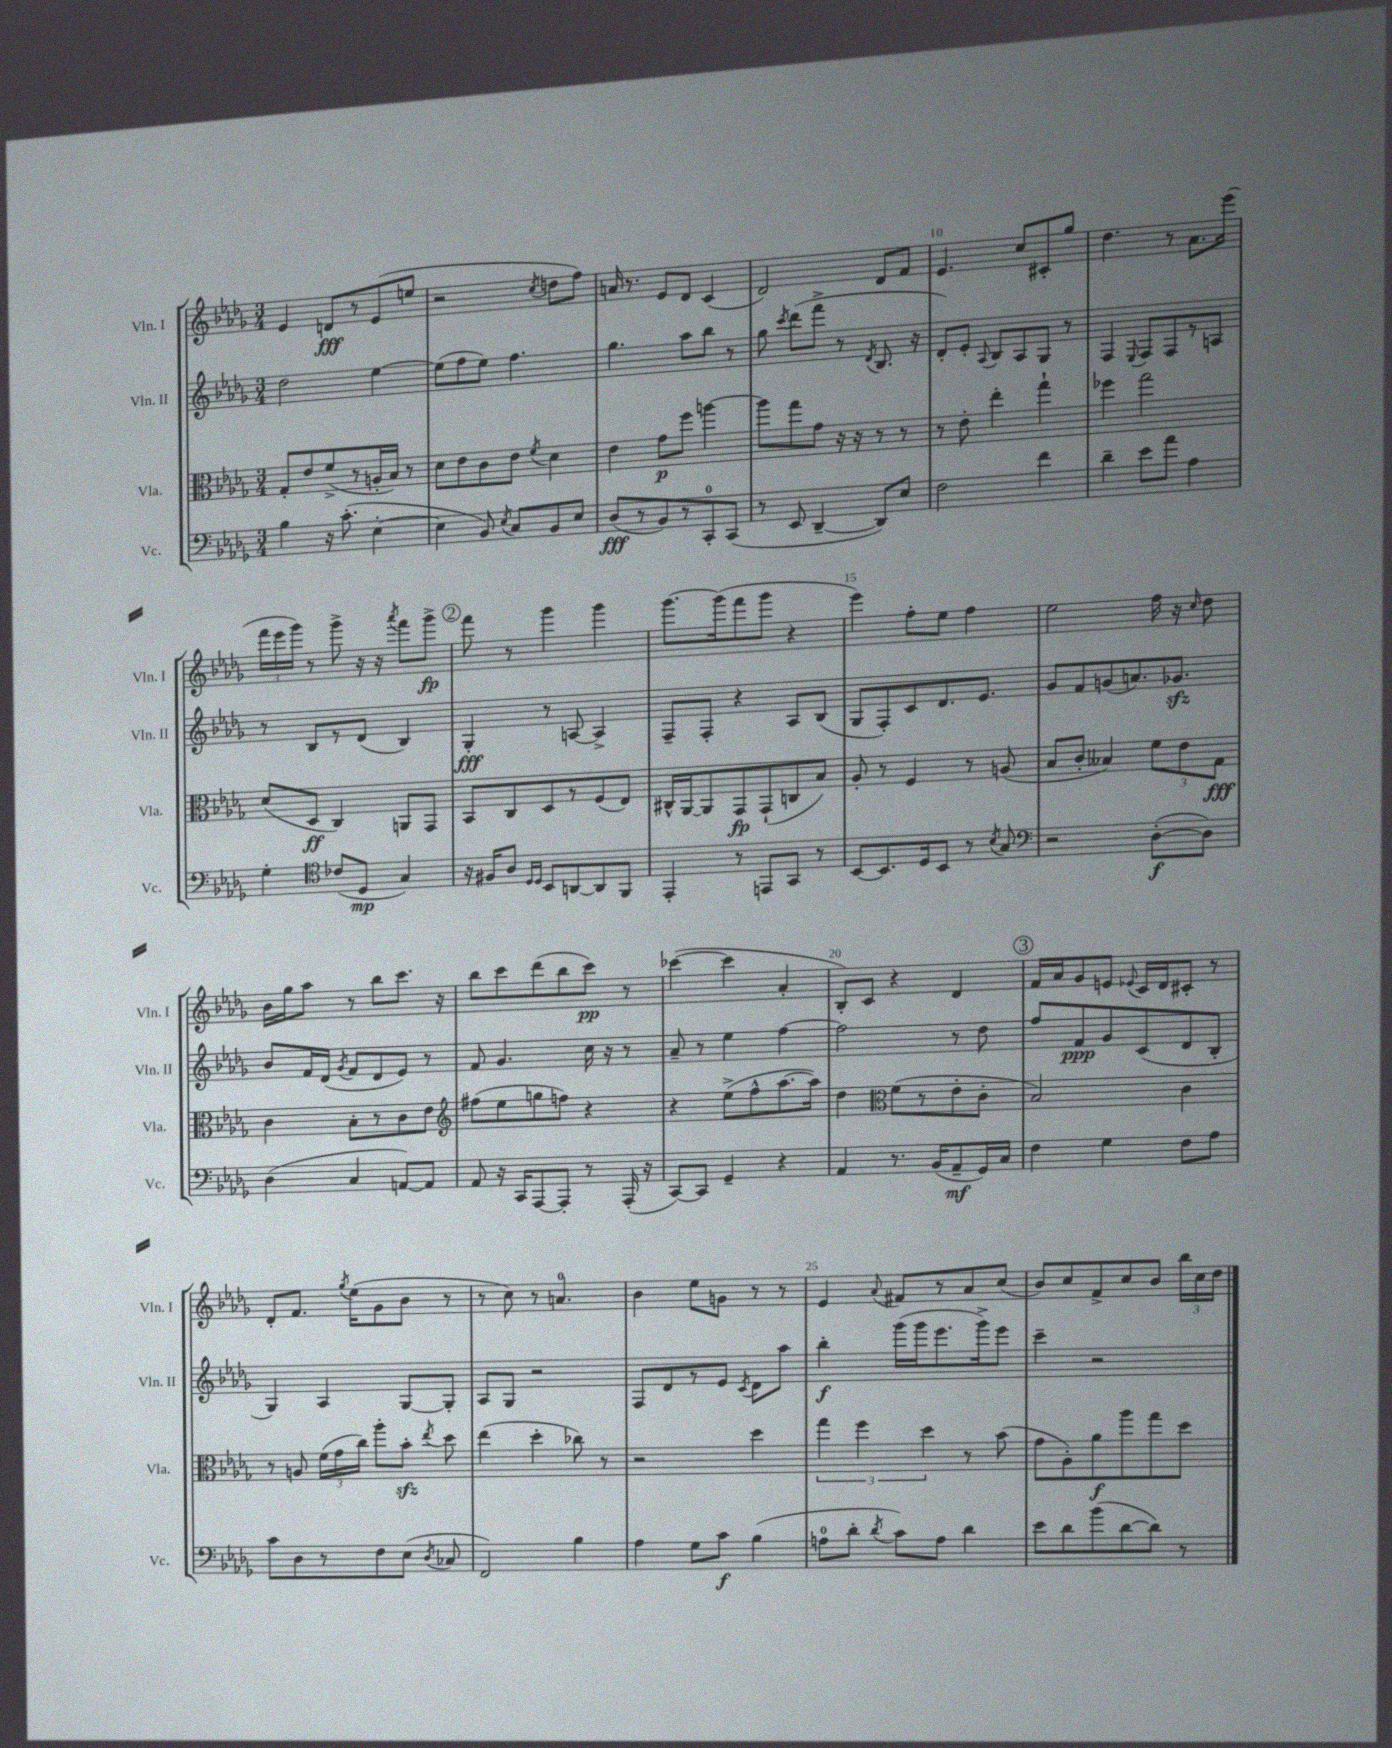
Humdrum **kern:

**kern	**kern	**kern	**kern
*staff4	*staff3	*staff2	*staff1
*clefF4	*clefC3	*clefG2	*clefG2
*k[b-e-a-d-g-]	*k[b-e-a-d-g-]	*k[b-e-a-d-g-]	*k[b-e-a-d-g-]
*M3/4	*M3/4	*M3/4	*M3/4
4B-	8G-'	2dd-	4e-
.	8e-	.	.
16r	(8f^	.	8d
(8.c'	.	.	.
.	8r	.	8r
[4E-'	16A'	[4ee-	(8e-
.	16B-)	.	.
.	8r	.	8ee
=	=	=	=
4E-]	8d-	(8ee-]	2r
.	8e-	8ff	.
8BB-)	8c	8ee-)	.
8qE-	.	.	.
8C	8e-	4.ff	.
.	8qf	.	8qcc
8BB-	4d-	.	8dd
8E-	.	.	8ff)
=	=	=	=
(8D-	4e-	4.gg-	16a
.	.	.	8.r
8r	.	.	.
8BB-)	8g-	.	8e-
8r	8ff	8aa-	8d-
8CC'	[4aa	8bb-	(4c
(8CC	.	8r	.
=	=	=	=
8r	8aa]	8gg-	2d-)
.	.	8qccc	.
8EE-	8gg-	(8ddd-	.
[4DD-~	8g-	8fff^	.
.	16r	8r	.
.	16r	.	.
.	.	8qd-	.
8DD-])	8r	8.B-	8d-
8E-	8r	.	8f
.	.	16r	.
=	=	=	=
2F	8r	8d-')	4.e-
.	8e-'	8e-'	.
.	.	8qqA-	.
.	4ee-'	8B-	.
.	.	8A-	8cc
4f	4gg-`	8G-	8c#'
.	.	8r	8gg-
=	=	=	=
4d-~	4ff-	4F	4.dd-
.	.	8qqE-	.
8e-	2gg-	8F	.
8a-	.	8F	8r
4A-	.	8r	8.a-
.	.	8A	.
.	.	.	(16eee-
=	=	=	=
4G-'	(8d-	8r	24fff
.	.	.	24eee-
.	.	.	24ggg-)
.	8D-	8B-	8r
*clefC4	*	*	*
(8c-	4C)	8r	8ggg-^
8D-	.	(8d-	16r
.	.	.	16r
.	.	.	8qaaa-
4G-)	8AA	4B-)	8fff
.	8GG-	.	8ggg-^
=	=	=	=
16r	8BB-	4G-'	8fff
16F#	.	.	.
8A-	8C	.	8r
16qqD-	.	.	.
16qqD-	.	.	.
8BB-	8D-	8r	4ggg-
[8AA	8r	[8A	.
8AA]	(8F	4A^]	4ggg-
8FF	8E-)	.	.
=	=	=	=
4EE-'	16C#^^	8F~	[8.ggg-
.	[16AA-	.	.
.	8AA-]	8F'	.
.	.	.	(16ggg-]
8r	8GG-	4r	8fff
8EE	(8GG-`	.	8ggg-
8GG-	8C	8A-	4r
8r	8B-)	(8B-	.
=	=	=	=
[8BB-	8A-'	8G-	4eee-)
8.BB-]	8r	8F')	.
.	4F	8c	8ff'
16D-	.	.	.
8BB-	.	8.d-	8ee-
8r	8r	.	4ff
.	.	8.e-	.
8qB-	.	.	.
8G-	(8A	.	.
=	=	=	=
*clefF4	*	*	*
2r	8B-	8g-	2ee-
.	8c'	8f	.
.	4B--)	(8g	.
.	.	8.a)	.
([8D-'	12f	.	16ff
.	.	8.g-	16r
.	12e-	.	.
.	.	.	16qqcc
8D-])	.	.	8dd-
.	12G-	.	.
=	=	=	=
(4D-	4c	8b-	16b-
.	.	.	16gg-
.	.	16f	8aa-
.	.	(16d-	.
.	.	8qg-	.
4C	8B-'	8f	8r
.	8r	8d-	8bb-
[8AA)	8c	8e-)	8.ccc
8AA]	8e-	8r	.
.	.	.	16r
=	=	=	=
*	*clefG2	*	*
8AA-	(8ff#	8f	8bb-
16r	8ee-	4.g-	8ccc
16CC	.	.	.
[8AAA-	8gg	.	(8ddd-
8AAA-']	8ff)	.	8bb-
8r	4r	16cc	8ccc)
.	.	16r	.
(16AAA-'	.	8r	8r
16r	.	.	.
=	=	=	=
[8CC)	4r	8a-~	([4ccc-
8CC]	.	8r	.
4GG-~	(8ee-^	4ee-	4ccc-]
.	8ff^^	.	.
4r	[8.aa-	[4ff	4a-'
.	16aa-])	.	.
=	=	=	=
4AA-	4dd-	2ff]	8B-')
.	.	.	8c
*	*clefC3	*	*
8.r	(8f	.	4r
.	8r	.	.
(16BB-	.	.	.
8AA-~	8e-'	8r	4d-
16GG-)	8c'	8dd-	.
16C	.	.	.
=	=	=	=
4F	2B-)	8ff	16f
.	.	.	16a-
.	.	8f	8g-
4G-	.	8g-	8e
.	.	.	8qqe-
.	.	(8c	16c
.	.	.	16d-
8F	4c	8d-	8c#'
8A-	.	8B-'	8r
=	=	=	=
8c	8r	4G-)	8d-'
8D-	8A	.	8.f
8r	(24f	4A-	.
.	24g-	.	.
.	.	.	8qgg-
.	.	.	(16ee-
.	24cc)	.	.
8F	8aa-'	.	8g-
(8E-	8b-'	[8G-	8b-
8qD-	8qee-	.	.
8C-	8dd-	8G-']	8r
=	=	=	=
2FF)	(4ee-	8A-	8r
.	.	8G-	8cc)
.	4dd-'	2r	8r
.	.	.	4.a
4B-	8cc-)	.	.
.	8r	.	.
=	=	=	=
4A-	2r	8F	4b-
.	.	8d-	.
8G-	.	8r	8ee-
8c	.	8e-	8g
.	.	8qc	.
(4B-	4dd-	8d-	8r
.	.	8aa-	8r
=	=	=	=
8A	6gg-	4bb-'	4e-
8d-'	.	.	.
.	6ff	.	.
8qd-	.	.	8qqa-
8c)	.	(16ggg-	8f#
.	.	16ggg-	.
.	6dd-	.	.
8A	.	8.eee-	8r
4d-	8r	.	8a-
.	.	16ggg-^)	.
.	(8b-	8eee-	(8cc
=	=	=	=
8e-	8g-	4ccc~	8b-)
8d-	8A-')	.	8cc
(8b-	8a-	2r	8f^
[8d-	8aa-	.	8cc
8d-])	8gg-	.	8b-
8r	8dd-	.	24bb-
.	.	.	24cc
.	.	.	24dd-
==	==	==	==
*-	*-	*-	*-
